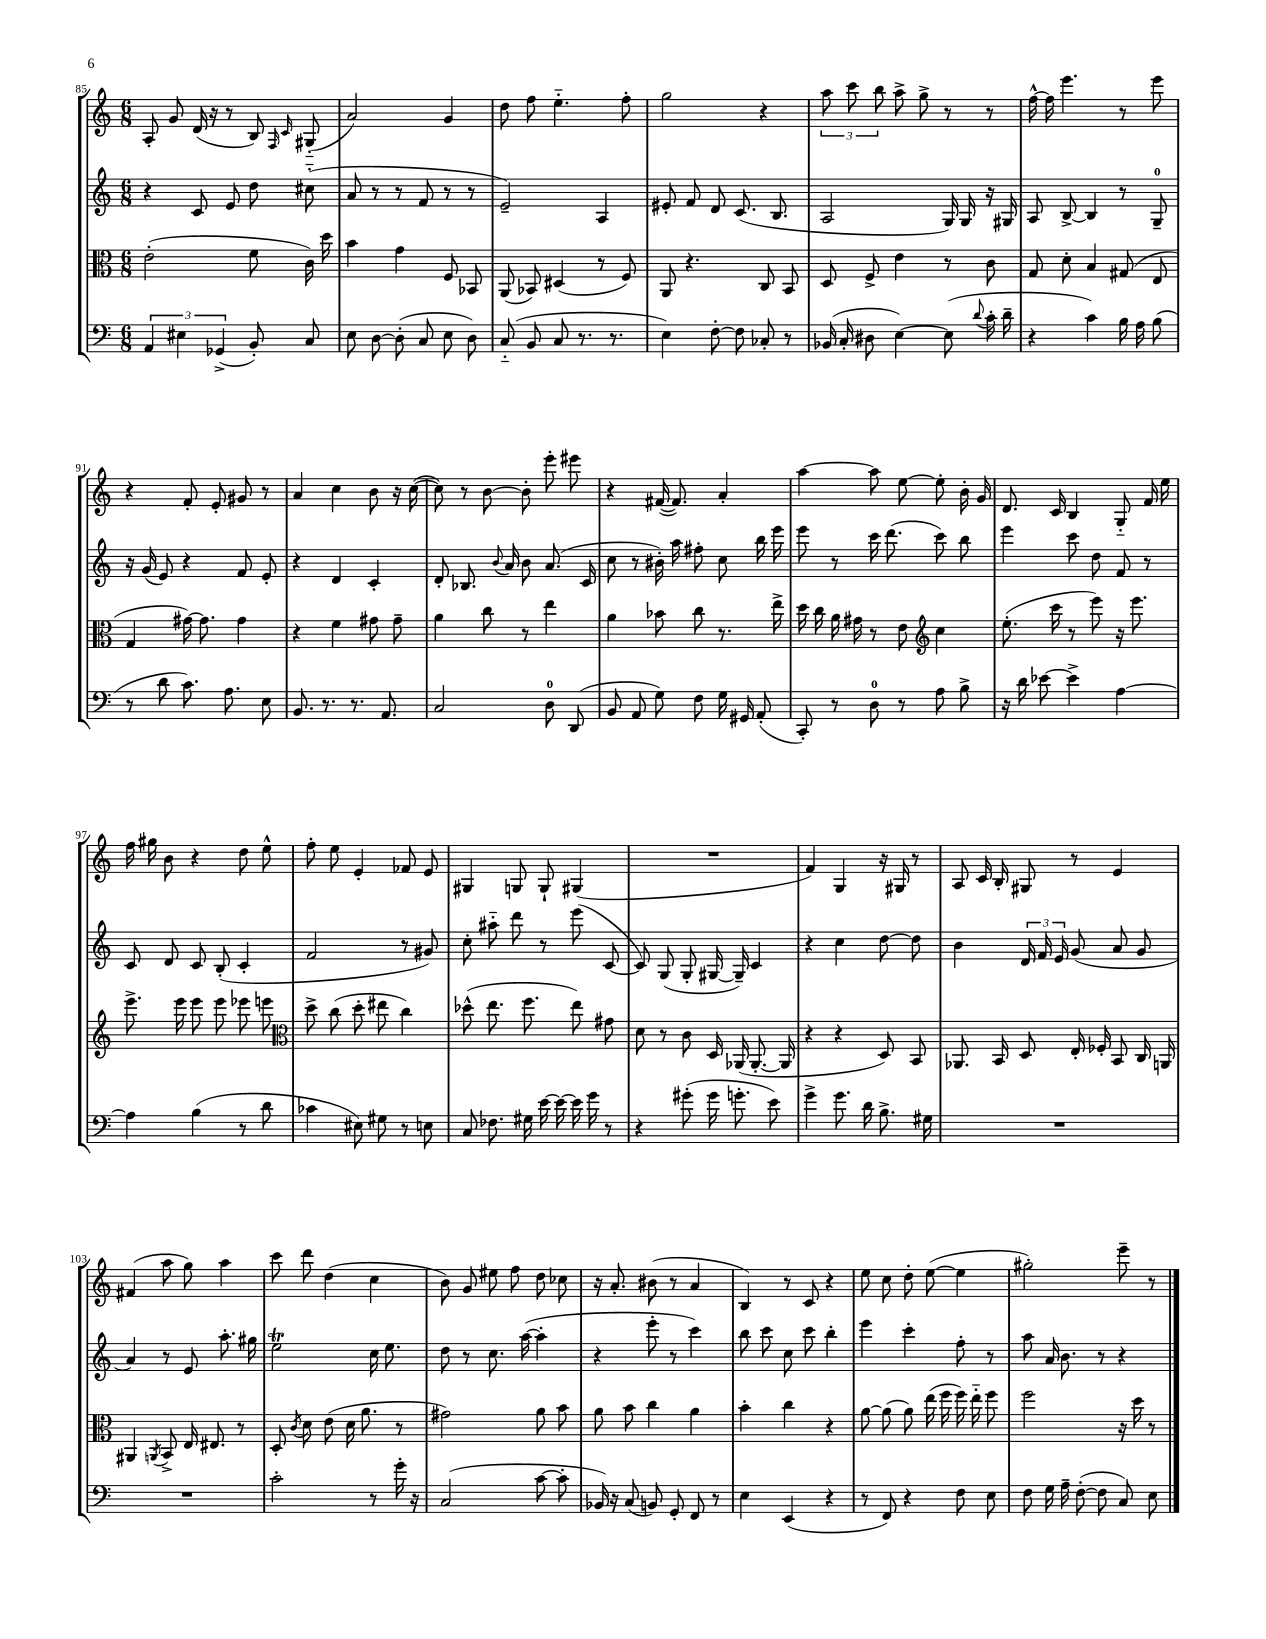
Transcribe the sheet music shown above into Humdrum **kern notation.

**kern	**kern	**kern	**kern
*part4	*part3	*part2	*part1
*staff4	*staff3	*staff2	*staff1
*clefF4	*clefC3	*clefG2	*clefG2
*k[]	*k[]	*k[]	*k[]
*M6/8	*M6/8	*M6/8	*M6/8
=85	=85	=85	=85
6AA/	(2e'\	4r	8A'/
.	.	.	8g/
6E#X\	.	.	.
.	.	8c/	(16d/
.	.	.	16r
(6GG-X^/	.	.	.
.	.	8e/	8r
8BB'/)	8f\	8dd\	8B/)
.	.	.	16qqF/
.	.	.	16qqc/
8C/	16c\)	(8cc#X\	(8G#X/
.	16dd\	.	.
=86	=86	=86	=86
8E\	4b\	8a/	2a/)
[8D\	.	8r	.
(8D'\]	4g\	8r	.
8C/	.	8f/	.
8E\	8F/	8r	4g/
8D\)	8BB-X/	8r	.
=87	=87	=87	=87
(8C/	(8AA/	2e~/)	8dd\
8BB/	8BB-X/)	.	8ff\
8C/	(4D#X/	.	4.ee\
8.r	.	.	.
.	8r	4A/	.
8.r	.	.	.
.	8F/)	.	8ff'\
=88	=88	=88	=88
4E\)	8AA/	8e#X'/	2gg\
.	4.r	8f/	.
[8F'\	.	8d/	.
8F\]	.	(8.c/	.
8C-X'/	8C/	.	4r
.	.	8.B/	.
8r	8BB/	.	.
=89	=89	=89	=89
(16BB-X/	8D/	2A/	12aa\
16C'/	.	.	.
.	.	.	12ccc\
8D#X\	8F^/	.	.
.	.	.	12bb\
[4E\)	4e\	.	8aa^\
.	.	.	8gg^\
(8E\]	8r	16G/)	8r
.	.	16G/	.
8qqd/	.	.	.
16c'\	8c\	16r	8r
16d~\	.	16G#X/	.
=90	=90	=90	=90
4r	8G/	8A/	[16ff^^\
.	.	.	16ff\]
.	8d'\	[8B^/	4.eee\
4c\)	4B/	4B/]	.
16B\	(8G#X/	8r	8r
16A\	.	.	.
(8B\	8E/	8G~/	8eee\
!!LO:LB:g=z
=91	=91	=91	=91
8r	4G/	16r	4r
.	.	(16g/	.
8d\	.	8e/)	.
8.c\)	[16g#X\)	4r	8f'/
.	8.g#\]	.	.
.	.	.	8e'/
8.A\	.	.	.
.	4g#\	8f/	8g#X/
8E\	.	8e'/	8r
=92	=92	=92	=92
8.BB/	4r	4r	4a/
8.r	.	.	.
.	4f\	4d/	4cc\
8.r	.	.	.
.	8g#X\	4c'/	8b\
8.AA/	.	.	.
.	8g#~\	.	16r
.	.	.	([16cc\
=93	=93	=93	=93
2C/	4a\	8d'/	8cc\])
.	.	8.B-X/	8r
.	8cc\	.	[8b\
.	.	8qqb/	.
.	.	16a/	.
.	8r	8b\	8b'\]
8D\	4ee\	(8.a/	8eee'\
(8DD/	.	.	8eee#X\
.	.	16c/	.
=94	=94	=94	=94
8BB/	4a\	8cc\	4r
8AA/	.	8r	.
8G\)	8b-X\	16b#X'\)	([16f#X/
.	.	16aa\	8.f#/])
8F\	8cc\	8ff#X'\	.
16G\	8.r	8cc\	4a'/
16GG#X/	.	.	.
(8AA'/	.	16bb\	.
.	16ee^\	16eee\	.
=95	=95	=95	=95
8CC'/)	16dd\	8eee\	[4aa\
.	16cc\	.	.
8r	16a\	8r	.
.	16g#X\	.	.
8D\	8r	16ccc\	8aa\]
.	.	(8.ddd\	.
8r	8e\	.	[8ee\
*	*clefG2	*	*
8A\	4cc\	8ccc\)	8ee'\]
8B^\	.	8bb\	16b'\
.	.	.	16g/
=96	=96	=96	=96
16r	(8.ee'\	4eee\	8.d/
16d\	.	.	.
[8e-X\	.	.	.
.	16ccc\	.	16c/
4e-^\]	8r	8ccc\	4B/
.	8eee\)	8dd\	.
[4A\	16r	8f/	8G/
.	8.eee\	.	.
.	.	8r	16f/
.	.	.	16ee\
!!LO:LB:g=z
=97	=97	=97	=97
4A\]	8.eee^\	8c/	16ff\
.	.	.	16gg#X\
.	.	8d/	8b\
.	16eee\	.	.
(4B\	8eee\	8c/	4r
.	8eee\	(8B'/	.
8r	8eee-X\	4c'/	8dd\
8d\	8eeen\	.	8ee^^\
=98	=98	=98	=98
*	*clefC3	*	*
4c-X\	8dd^\	2f/	8ff'\
.	(8cc\	.	8ee\
8E#X\)	8dd'\	.	4e'/
8G#X\	8ee#X\	.	.
8r	4cc\)	8r	8f-X/
8En\	.	8g#X/)	8e/
=99	=99	=99	=99
8C/	(8dd-X^^\	8cc'\	4G#X/
8.F-X\	8.ee\	8aa#X\	.
.	.	8ddd\	8Gn/
16G#X\	8.ff\	.	.
[16e\	.	8r	8G`/
16e\_	.	.	.
16e\]	8ee\)	(8eee\	(4G#X/
16g\	.	.	.
8r	8g#X\	[8c/	.
=100	=100	=100	=100
4r	8d\	8c/])	2.r
.	8r	(8G/	.
(8g#X'\	8c\	8G'/	.
16g#\	16D/	[16G#X/	.
8.gn'\	(16AA-X/	16G#~/])	.
.	[8.AA-'/	4c/	.
8e\)	.	.	.
.	16AA-/]	.	.
=101	=101	=101	=101
4g^\	4r	4r	4f/)
8.g\	4r	4cc\	4G/
16d\	.	.	.
8.B^\	8D/)	[8dd\	16r
.	.	.	16G#X/
.	8BB/	8dd\]	8r
16G#X\	.	.	.
=102	=102	=102	=102
2.r	8.AA-X/	4b\	8A/
.	.	.	16c/
.	16BB/	.	16B'/
.	8D/	24d/	8G#X/
.	.	24f/	.
.	.	24e/	.
.	16E'/	(8g/	8r
.	16F-X'/	.	.
.	8BB/	8a/	4e/
.	16C/	8g/	.
.	16AAn/	.	.
!!LO:LB:g=z
=103	=103	=103	=103
2.r	4AA#X/	4a/)	(4f#X/
.	8qAAn/	.	.
.	8BB^/	8r	8aa\
.	16E/	8e/	8gg\)
.	8.E#X/	.	.
.	.	8.aa'\	4aa\
.	8r	.	.
.	.	16gg#X\	.
=104	=104	=104	=104
2c'\	8D'/	2eet\	8ccc\
.	8qc/	.	.
.	8d\	.	8ddd\
.	(8e\	.	(4dd\
.	16d\	.	.
.	8.a\	.	.
8r	.	16cc\	4cc\
.	.	8.ee\	.
16g'\	8r	.	.
16r	.	.	.
=105	=105	=105	=105
(2C/	2g#X\)	8dd\	8b\)
.	.	8r	8g/
.	.	8.cc\	8ee#X\
.	.	.	8ff\
.	.	([16aa\	.
[8c\	8a\	4aa'\]	8dd\
8c'\]	8b\	.	8cc-X\
=106	=106	=106	=106
16BB-X/)	8a\	4r	16r
16r	.	.	8.a'/
(8C/	8b\	.	.
8BBn/)	4cc\	8eee'\	(8b#X\
8GG'/	.	8r	8r
8FF/	4a\	4ccc\)	4a/
8r	.	.	.
=107	=107	=107	=107
4E\	4b'\	8bb\	4B/)
.	.	8ccc\	.
(4EE/	4cc\	8cc\	8r
.	.	8ccc\	8c/
4r	4r	4bb'\	4r
=108	=108	=108	=108
8r	[8a\	4eee\	8ee\
8FF/)	(8a\]	.	8cc\
4r	8a\)	4ccc'\	8dd'\
.	(16ee\	.	([8ee\
.	16ff\	.	.
8F\	16ff\)	8ff'\	4ee\]
.	16ee\	.	.
8E\	8ff\	8r	.
=109	=109	=109	=109
8F\	2ff\	8aa\	2gg#X'\)
16G\	.	16a/	.
16A~\	.	8.b\	.
([8F'\	.	.	.
8F\]	.	8r	.
8C/)	16r	4r	8eee~\
.	16dd\	.	.
8E\	8r	.	8r
==	==	==	==
*-	*-	*-	*-
